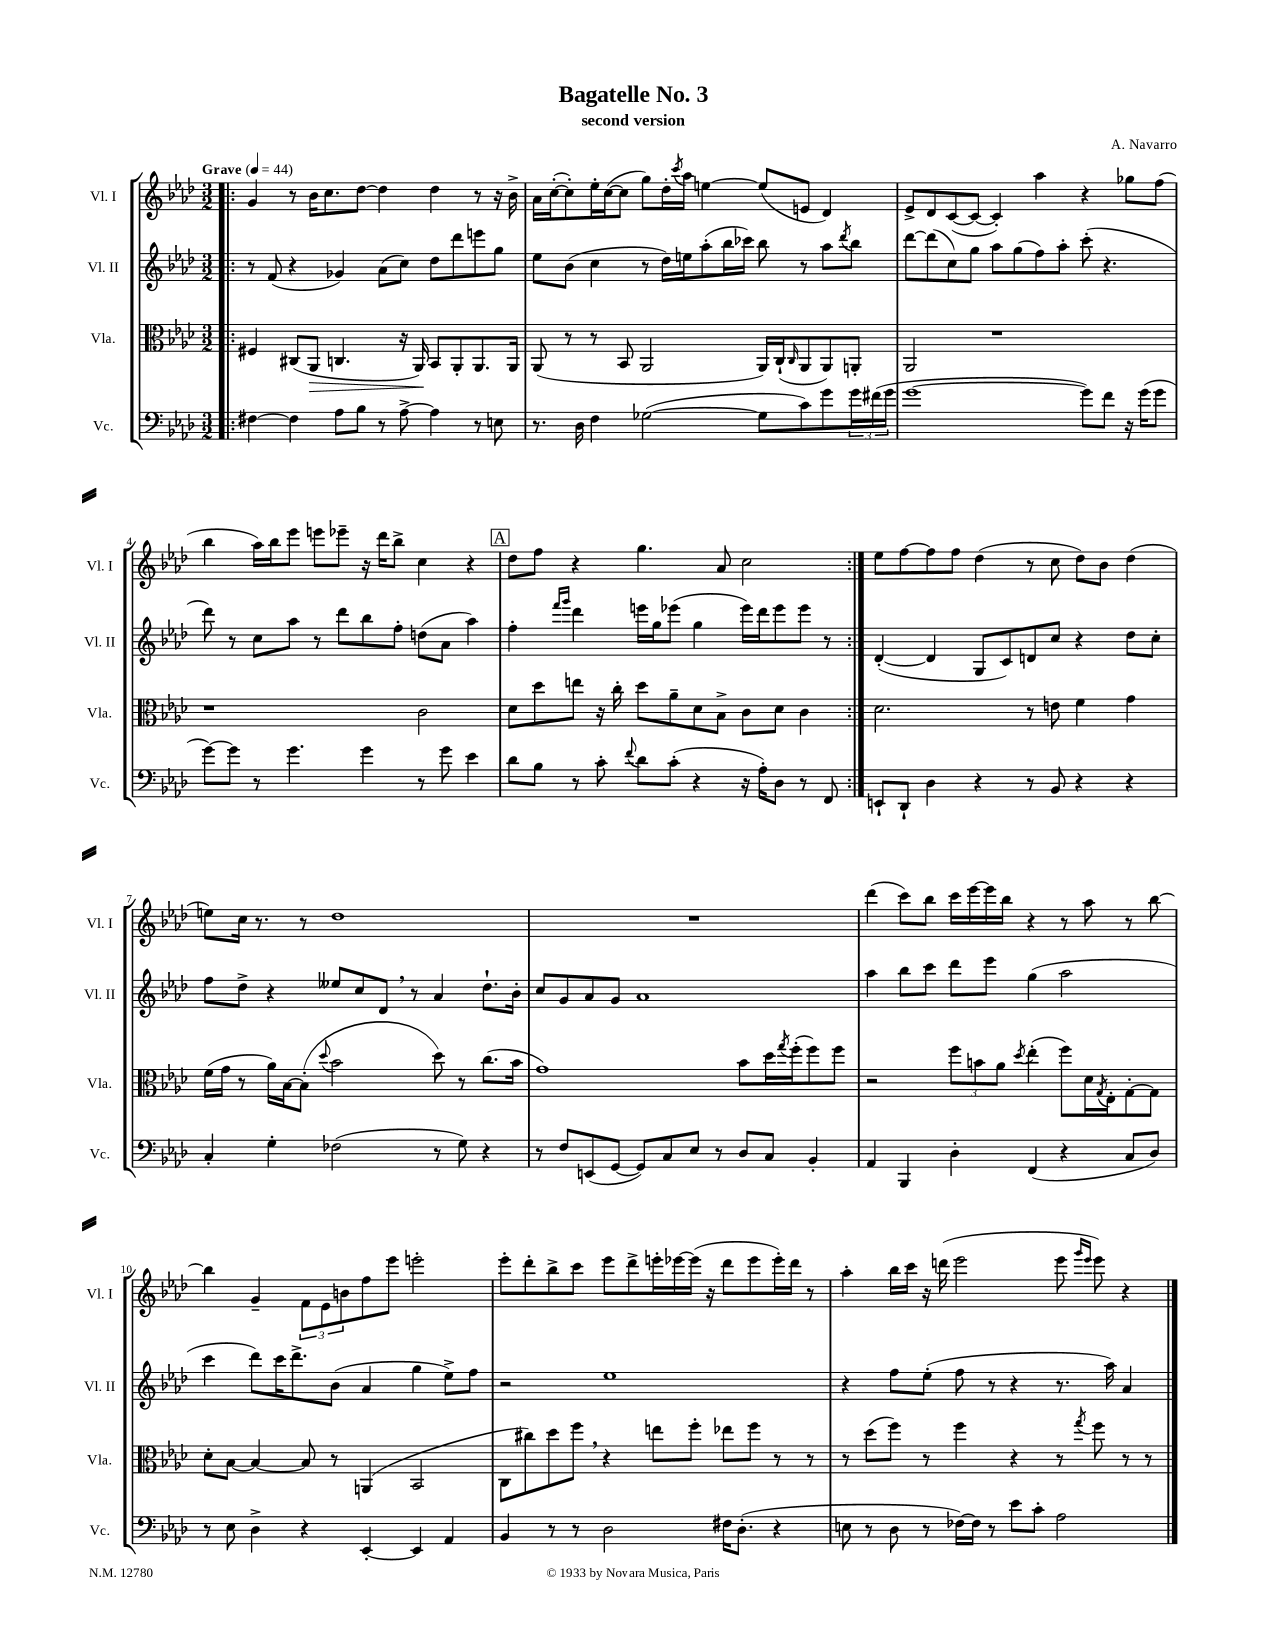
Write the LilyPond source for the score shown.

\header { title = "Bagatelle No. 3" composer = "A. Navarro" subtitle = "second version" }
<<
\new StaffGroup <<
\new Staff = "s0" \with { instrumentName = "Vl. I" shortInstrumentName = "Vl. I" } {
    \clef treble \key aes \major \numericTimeSignature \time 3/2 \tempo "Grave" 4 = 44
    \repeat volta 2 { \bar ".|:" g'4 r8 bes'16 c''8. des''8~ des''4 des''4 r8 r16 bes'16-> |
    aes'16 c''16~-.( c''8-.) ees''16-. c''16~( c''8 g''8) des''16-. \acciaccatura { c'''8 } aes''16 e''4~ e''8( e'8 des'4) |
    ees'8-> des'8 c'8~( c'8~ c'4-.) aes''4 r4 ges''8 f''8( |
    bes''4 aes''16) bes''16 ees'''8 e'''8 ees'''8-- r16 des'''16 bes''8-> c''4 r4 |
    \mark \markup { \box "A" } des''8 f''8 r4 g''4. aes'8 c''2 | }
    ees''8 f''8~ f''8 f''8 des''4( r8 c''8 des''8) bes'8 des''4( |
    e''8) c''16 r8. r8 des''1 |
    R1. |
    des'''4( c'''8) bes''8 c'''16 ees'''16~ ees'''16 bes''16 r4 r8 aes''8 r8 bes''8~ |
    bes''4 g'4-- \tuplet 3/2 { f'8 ees'8 b'8 } f''8 ees'''8 e'''2-. |
    ees'''8-. des'''8-. bes''8-> c'''8 ees'''8 des'''8-> e'''16-. ees'''16~ ees'''16( r16 des'''8 ees'''8 ees'''16-.) des'''16 r8 |
    aes''4-. bes''16 c'''16 r16 d'''16( ees'''2 ees'''8 \grace { g'''16 ees'''16 } ees'''8) r4 \bar "|." |
}
\new Staff = "s1" \with { instrumentName = "Vl. II" shortInstrumentName = "Vl. II" } {
    \clef treble \key aes \major \numericTimeSignature \time 3/2
    \repeat volta 2 { \bar ".|:" r8 f'8( r4 ges'4) aes'8( c''8) des''8 des'''8 e'''8 g''8 |
    ees''8 bes'8( c''4 r8 des''16) e''16 aes''8-.( bes''16 ces'''16) bes''8 r8 aes''8 \acciaccatura { des'''8 } bes''8 |
    des'''8~ des'''8( c''8) g''8 aes''8 g''8( f''8) aes''8-. c'''8-.( r4. |
    des'''8) r8 c''8 aes''8 r8 des'''8 bes''8 f''8-. d''8( aes'8 aes''4) |
    \mark \markup { \box "A" } f''4-. \grace { f'''16 g'''16 } des'''4 e'''16 g''16 ees'''8( g''4 ees'''16) des'''16 ees'''8 ees'''8 r8 | }
    des'4~-.( des'4 g8 c'8) d'8 c''8 r4 des''8 c''8-. |
    f''8 des''8-> r4 eeses''8 c''8 des'8 \breathe r8 aes'4 des''8.-! bes'16-. |
    c''8 g'8 aes'8 g'8 aes'1 |
    aes''4 bes''8 c'''8 des'''8 ees'''8 g''4( aes''2 |
    c'''4 des'''8) c'''16 des'''8.-> bes'8( aes'4 g''4 ees''8->) f''8 |
    r2 ees''1 |
    r4 f''8 ees''8-.( f''8 r8 r4 r8. aes''16) aes'4 \bar "|." |
}
\new Staff = "s2" \with { instrumentName = "Vla." shortInstrumentName = "Vla." } {
    \clef alto \key aes \major \numericTimeSignature \time 3/2
    \repeat volta 2 { \bar ".|:" fis4 cis8( aes,8\> c4. r16 aes,16\!) bes,8 aes,8-. aes,8. aes,16 |
    aes,8( r8 r8 bes,8 aes,2 aes,16) c16-!( \grace { c16 } aes,8 aes,8) a,8-. |
    aes,2 r1 |
    r1 c'2 |
    \mark \markup { \box "A" } des'8 des''8 e''8 r16 c''16-. des''8 aes'8-- des'8 bes8-> c'8 des'8 c'4 | }
    des'2. r8 e'8 f'4 g'4 |
    f'16( g'16 r8 aes'16) bes16~ bes8-.( \appoggiatura { des''8 } bes'2 des''8) r8 c''8.( bes'16 |
    g'1) bes'8 des''16 \acciaccatura { g''8 } f''16-.( f''8) f''8 |
    r2 \tuplet 3/2 { f''8 b'8 aes'8 } \acciaccatura { des''8 } ees''4-.( f''8) des'16 \acciaccatura { g8 } ees16-. g8~-. g8 |
    des'8-. bes8~ bes4~ bes8 r8 a,4( bes,2 |
    c8 cis''8) des''8 f''8 \breathe r4 e''8 f''8-. ees''8 f''8 r8 r8 |
    r8 des''8( f''8) r8 f''4 r4 r8 \acciaccatura { g''8 } f''8 r8 r8 \bar "|." |
}
\new Staff = "s3" \with { instrumentName = "Vc." shortInstrumentName = "Vc." } {
    \clef bass \key aes \major \numericTimeSignature \time 3/2
    \repeat volta 2 { \bar ".|:" fis4~ fis4 aes8 bes8 r8 aes8~-> aes4 r8 e8 |
    r8. des16 f4 ges2~( ges8 c'8) g'8 \tuplet 3/2 { g'16 fis'16( g'16 } |
    g'1~ g'8) f'8 r16 g'16( g'8 |
    g'8~) g'8 r8 g'4. g'4 r8 g'8 ees'4 |
    \mark \markup { \box "A" } des'8 bes8 r8 c'8-. \appoggiatura { f'8 } des'8 c'8-.( r4 r16 aes16-.) des8 r8 f,8 | }
    e,8-! des,8-! des4 r4 r8 bes,8 r4 r4 |
    c4-. g4-. fes2( r8 g8) r4 |
    r8 f8 e,8( g,8~ g,8) c8 ees8 r8 des8 c8 bes,4-. |
    aes,4 bes,,4 des4-. f,4( r4 c8 des8) |
    r8 ees8 des4-> r4 ees,4~-. ees,4 aes,4 |
    bes,4 r8 r8 des2 fis16 des8.-.( r4 |
    e8 r8 des8 r8 fes16~) fes16 r8 ees'8 c'8-. aes2 \bar "|." |
}
>>
>>
